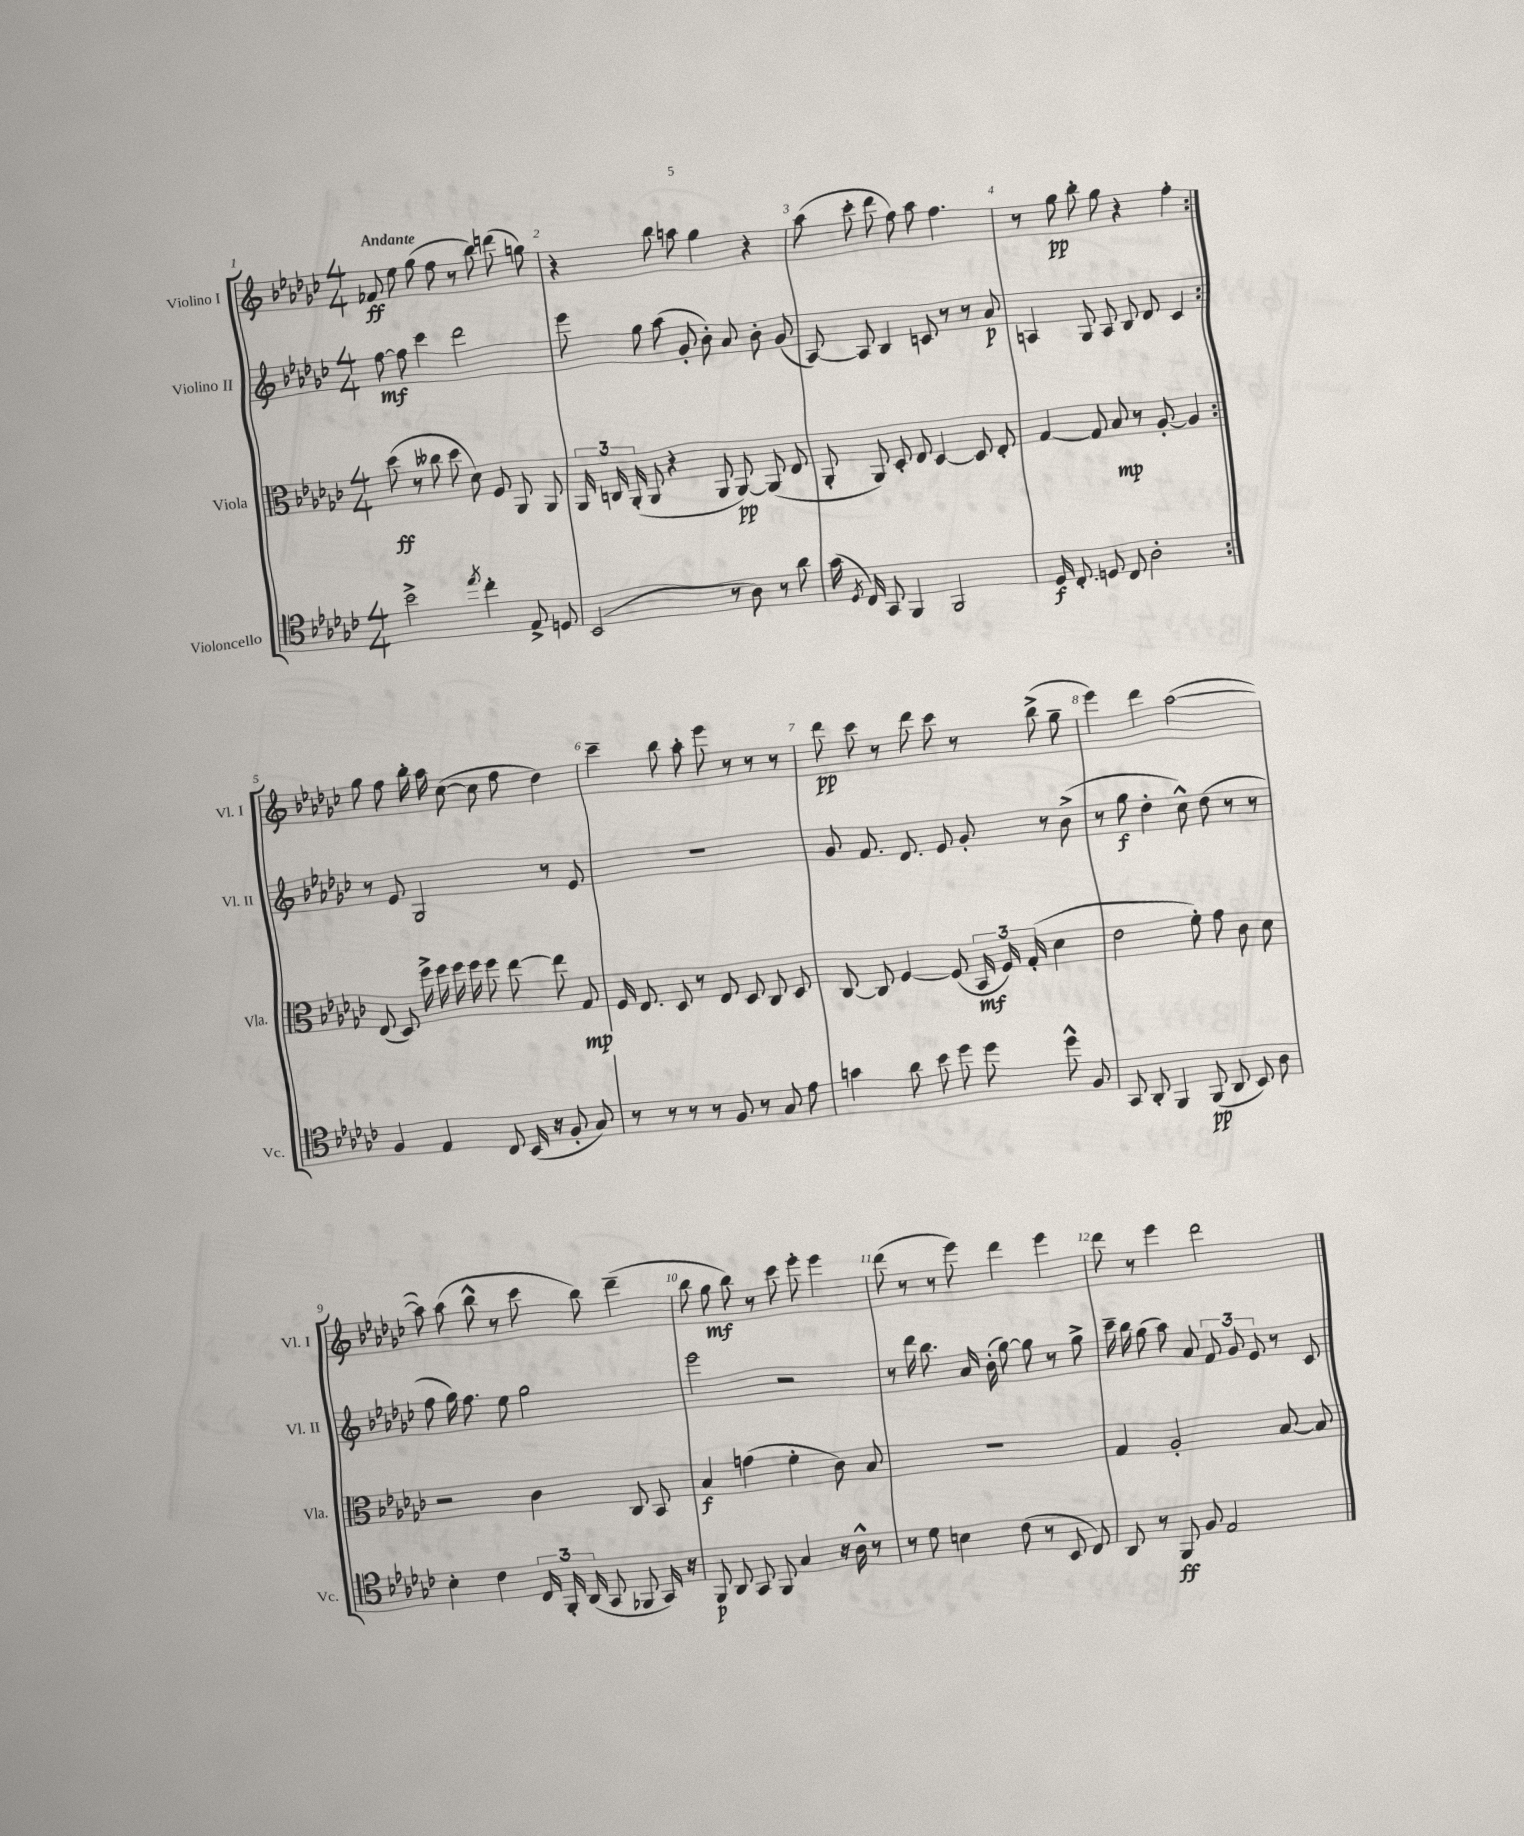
<<
\new StaffGroup <<
\new Staff = "s0" \with { instrumentName = "Violino I" shortInstrumentName = "Vl. I" } {
    \clef treble \key ges \major \numericTimeSignature \time 4/4 \tempo "Andante"
    \autoBeamOff \repeat volta 2 { fes'8\ff ees''8 ges''8( f''8 r8 bes''8) d'''8( g''8) |
    r4 bes''8 a''8 ges''4 r4 |
    aes''8( ces'''8-. des'''8 f''8) aes''8 f''4. |
    r8 ges''8\pp bes''8-. ges''8 r4 f''4-. | }
    ges''8 f''8 bes''16-. aes''16 ces''8~( ces''8 f''8 des''4) |
    ces'''4-- bes''8 aes''8-. ees'''8 r8 r8 r8 |
    des'''8\pp ces'''8 r8 des'''8 ces'''8 r8 bes''8->( ges''8-- |
    ees'''4) des'''4 aes''2~( |
    aes''8) aes''8( bes''8-^ r8 ces'''8 bes''8) des'''4--( |
    bes''8 ges''8\mf bes''8) r8 ces'''8 ees'''8-. ees'''4 |
    des'''8( r8 r8 ees'''8) des'''4 ees'''4 |
    des'''8 r8 ees'''4 des'''2 \bar "|." |
}
\new Staff = "s1" \with { instrumentName = "Violino II" shortInstrumentName = "Vl. II" } {
    \clef treble \key ges \major \numericTimeSignature \time 4/4
    \autoBeamOff \repeat volta 2 { f''8~\mf f''8 ces'''4 des'''2 |
    ees'''8 ges''8 aes''8( ges'8-. bes'8-.) aes'8 bes'8-. ges'8( |
    aes8~) aes8 bes4 c'8 r8 r8 aes'8\p |
    a4 ges8 a8 bes8 des'8 ces'4 | }
    r8 ees'8 ges2 r8 ees'8 |
    R1 |
    ges'8 f'8. des'8. ees'8 ges'8-. r8 bes'8->( |
    r8 ges''8\f des''4-. ces''8-^) des''8( r8 r8 |
    f''8 ges''16) f''8. ees''8 ges''2 |
    ees'''2 r2 |
    r8 des'''16 bes''8. aes'16 bes'16-.( ges''8~) ges''8 r8 ges''8-> |
    ces'''16-- bes''16 ges''8( aes''8) aes'8 \tuplet 3/2 { f'8 ges'8 ees'8 } r8 ces'8 \bar "|." |
}
\new Staff = "s2" \with { instrumentName = "Viola" shortInstrumentName = "Vla." } {
    \clef alto \key ges \major \numericTimeSignature \time 4/4
    \autoBeamOff \repeat volta 2 { des''8\ff( r8 ceses''8 des''8 des'8) f8 aes,8 aes,8 |
    \tuplet 3/2 { aes,16 c16 aes,16-.( } aes,8 r4 aes,8 aes,8~\pp) aes,8( ees8 |
    aes,8-. aes,8) des8-. ees8 des4~ des8 ees8-. |
    ges4~ ges8 bes8\mp r8 aes8~-. aes4 | }
    ees8( des8) f''16-> f''16 f''16 f''16 f''8 ees''8~ ees''8 ges8\mp |
    f16 ees8. des8 r8 ees8 des8 ces8 des8 |
    ces8~ ces8 f4~ f8( \tuplet 3/2 { bes,16\mf f16) ges16-.( } des'4 |
    ees'2 f'8-.) ges'8 ces'8 des'8 |
    r2 ces'4 ces8 bes,8 |
    bes4\f g'4( f'4-. ces'8) bes8 |
    R1 |
    ges4 aes2-. bes8~ bes8 \bar "|." |
}
\new Staff = "s3" \with { instrumentName = "Violoncello" shortInstrumentName = "Vc." } {
    \clef tenor \key ges \major \numericTimeSignature \time 4/4
    \autoBeamOff \repeat volta 2 { bes'2-> \acciaccatura { ees''8 } ces''4-. ees8-> d8 |
    bes,2( r8 aes8) r8 aes'8 |
    ges'16( \acciaccatura { des8 } ces16) ges,8 f,4 f,2 |
    des16\f ces8.-. d8 ces8 aes2-. | }
    f4 ees4 ces8 bes,16( r16 f8-. ges8) |
    r8 r8 r8 r8 f8 r8 ges8 ees'8 |
    g'4 aes'8 bes'8 des''8 des''8 des''8-^ f8 |
    ges,8 aes,8-. f,4 f,8\pp( aes,8 bes,8) aes8 |
    bes4-. ces'4 \tuplet 3/2 { ces16 f,16-. aes,16( } ges,8 fes,8 ges,16) r16 |
    f,8\p aes,8 ges,8 f,8 ges4 r16 aes16-^ r8 |
    r8 des'8 b4 ces'8( r8 bes,8 ces8) |
    aes,8 r8 f,8\ff f8 ees2 \bar "|." |
}
>>
>>
\layout { \context { \Score \override BarNumber.break-visibility = ##(#f #t #t) barNumberVisibility = #all-bar-numbers-visible } }
